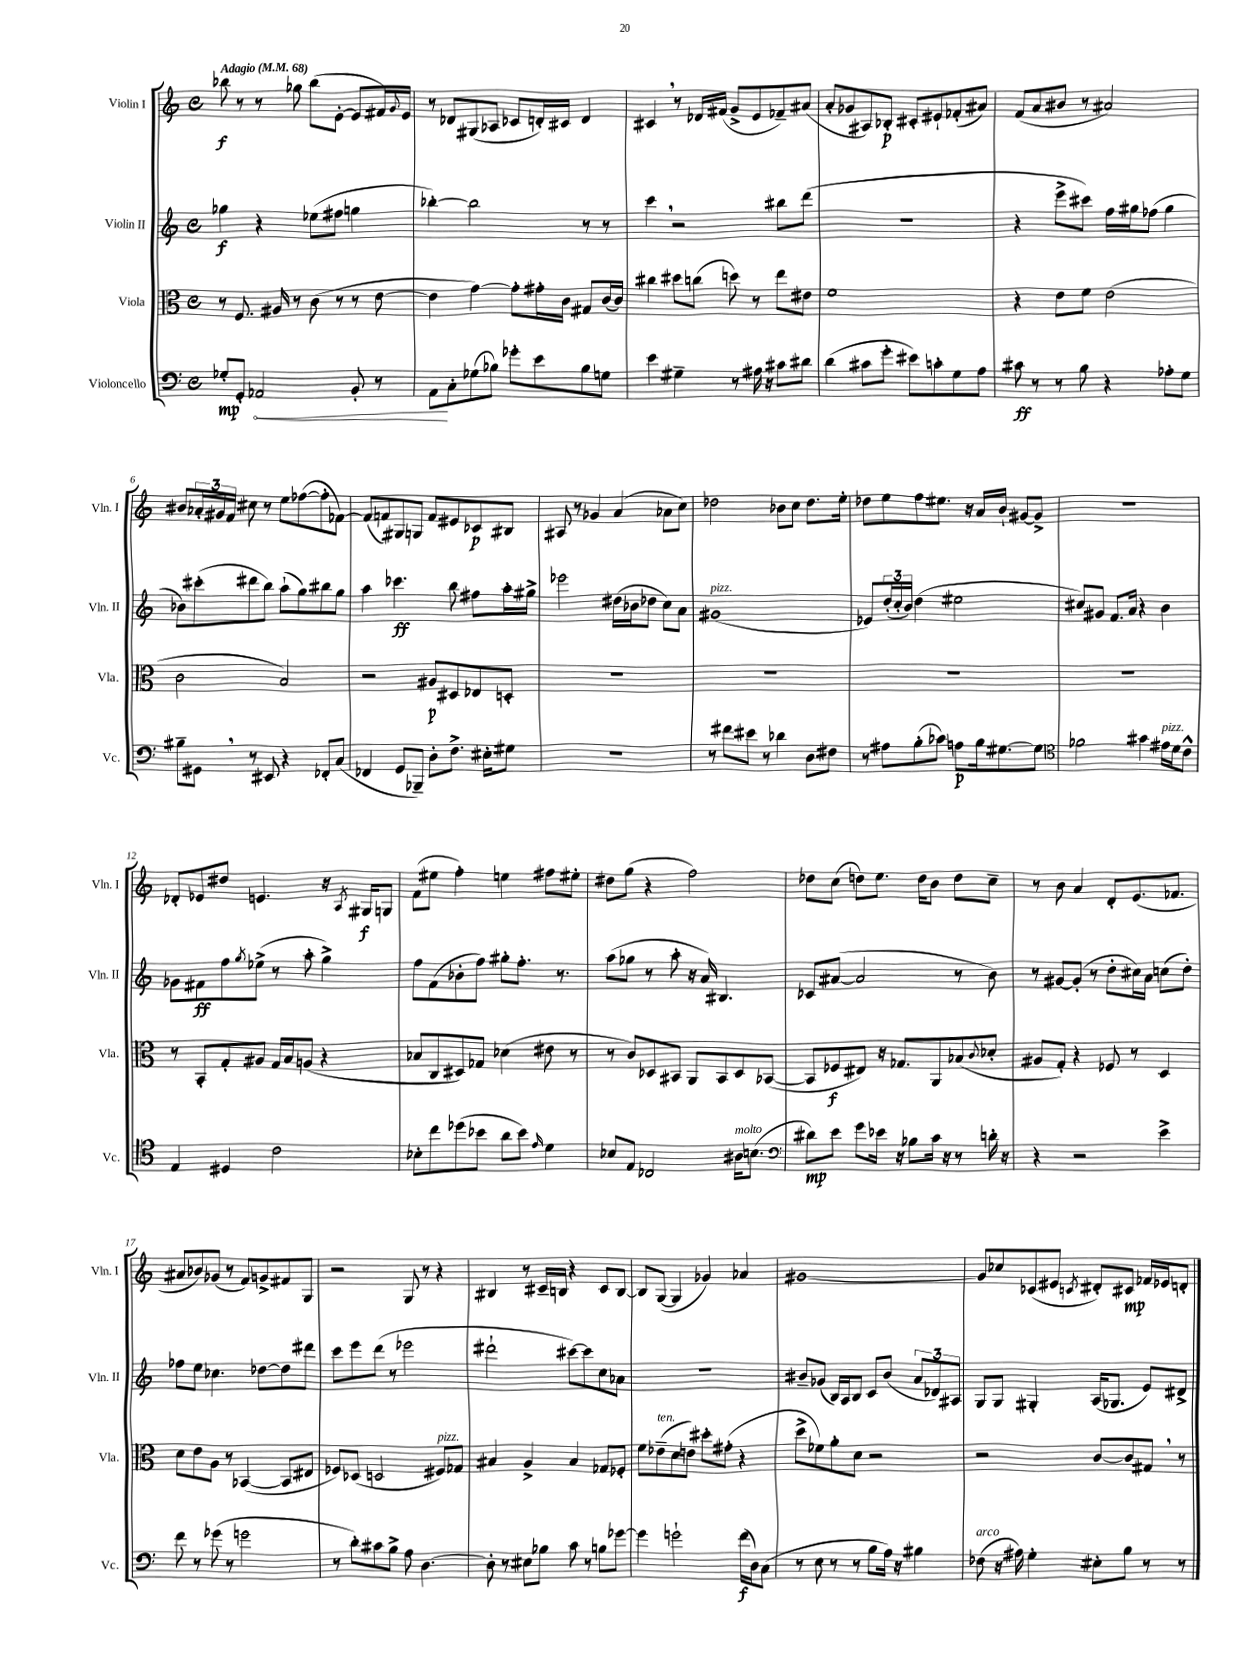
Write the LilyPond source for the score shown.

<<
\new StaffGroup <<
\new Staff = "s0" \with { instrumentName = "Violin I" shortInstrumentName = "Vln. I" } {
    \clef treble \key c \major \defaultTimeSignature \time 4/4 \tempo "Adagio" 4 = 68
    bes''8\f r8 r8 ges''8 bes''8( e'8~-. e'8 fis'16) \appoggiatura { g'8 } e'16 |
    r8 des'8 gis8( aes8 ces'8 d'16-.) cis'16 d'4 |
    cis'4 \breathe r8 des'16 fis'16( g'8-> e'8 fes'8--) ais'8( |
    a'8-. ges'8 ais8) bes8-.\p cis'8-. eis'8-! fes'8-.( ais'8) |
    f'8( a'8 bis'8 r8 ais'2) |
    bis'8 \tuplet 3/2 { aes'16-. gis'16 f'16 } cis''8 r8 e''8 fes''8~( fes''8-. fes'8~) |
    fes'8( f'8) gis8 g8 f'8 eis'8 ces'8\p bis8 |
    ais8 r8 ges'4 a'4( aes'8 c''8) |
    des''2 bes'8 c''8 des''8. e''16-. |
    des''8 e''8 f''8 eis''8. r16 a'16 b'16-! gis'8~ gis'8-> |
    r1 |
    des'8-. ees'8 dis''8 e'4. r16 \acciaccatura { a8 } gis16\f g8 |
    f'8( eis''8 f''4-.) e''4 fis''8 eis''8-. |
    dis''8 g''8( r4 f''2) |
    des''8 c''8( d''8) e''8. d''16 b'8 d''8 c''8-- |
    r8 b'8 a'4 d'8-. e'8.( fes'8. |
    ais'8 bes'8) ges'8( r8 f'8) g'8-> fis'8 g8 |
    r2 g8 r8 r4 |
    bis4 r8 cis'16-- b16 r4 cis'8 b8~ |
    b8 g8~( g4 ges'4) aes'4 |
    gis'1~ |
    gis'8 ces''8 ces'8( eis'8 \acciaccatura { c'8 } dis'8-.) cis'8\mp fes'16 ees'16 d'8-. \bar "|." |
}
\new Staff = "s1" \with { instrumentName = "Violin II" shortInstrumentName = "Vln. II" } {
    \clef treble \key c \major \defaultTimeSignature \time 4/4
    ges''4\f r4 ees''8( fis''8 g''4 |
    bes''4~-.) bes''2 r8 r8 |
    c'''4 \breathe r2 bis''8 d'''8( |
    R1 |
    r4 e'''8-> cis'''8) f''16 gis''16 fes''8( gis''4 |
    bes'8) cis'''8-.( dis'''8 b''8) a''8-!( g''8) bis''8 g''8 |
    a''4 ces'''4.\ff b''8 fis''8 a''16-. gis''16-> |
    ees'''2 dis''16( bes'16 des''8 c''8) a'8 |
    gis'1^\markup { \italic "pizz." }( |
    ees'8) \tuplet 3/2 { d''16-.( c''16-. b'16) } d''4( eis''2 |
    cis''8) gis'8 f'8. a'16 r4 b'4 |
    ges'8 fis'8\ff f''8 \acciaccatura { g''8 } ees''8->( r8 a''8-. g''4->) |
    f''8 f'8( bes'8-. f''8) gis''8-. f''8.-. r8. |
    a''8( ges''8 r8 a''8-. r16 a'16) bis4. |
    ces'8 ais'8~( ais'2 r8 b'8) |
    r8 gis'8~ gis'8-.( r8 d''8-. cis''16) a'16 c''8( d''8-.) |
    fes''8 e''8 ces''4. des''8~ des''8 dis'''8 |
    c'''8 e'''8 d'''8( r8 ees'''2 |
    dis'''2-! cis'''8~) cis'''8 c''8 aes'8 |
    R1 |
    bis'8-- ges'8( b16) a16 b8 c'8 bis'8( \tuplet 3/2 { a'8 des'8) ais8 } |
    g8 g8 gis4-. a16( ges8. e'8) dis'8-> \bar "|." |
}
\new Staff = "s2" \with { instrumentName = "Viola" shortInstrumentName = "Vla." } {
    \clef alto \key c \major \defaultTimeSignature \time 4/4
    r8 f8. ais16 r8 c'8( r8 r8 e'8~ |
    e'4 g'4~) g'8-. gis'16-. c'16 gis8 c'16( c'16) |
    cis''4 dis''8 c''8( d''8) r8 e''8 eis'8 |
    f'1 |
    r4 e'8 f'8 e'2( |
    c'2 b2) |
    r2 ais8\p dis8 ees8 d8-. |
    R1 |
    R1 |
    R1 |
    R1 |
    r8 b,8-. g8-. ais8 g16 b16 a8( r4 |
    bes8 c8 dis8) ges8 des'4( eis'8 r8 |
    r8 c'8) des8 bis,8 a,8 bis,8 des8 bes,8~( |
    bes,8 fes8\f eis8) r16 ges8. a,8 bes8( \appoggiatura { c'8 } des'8-. |
    ais8 g8-.) r4 fes8 r8 d4 |
    d'8 e'8 a8 r8 bes,4~( bes,8 eis8 |
    fes8) des8( d2 fis8^\markup { \italic "pizz." }) ges8 |
    bis4 a4-> bis4 ges8 fes8-. |
    f'8 ees'8--^\markup { \italic "ten." }( d'8 e'8) dis''8-. gis'8-.( r4 |
    d''8-> fes'8) a'8-. d'8 r2 |
    r2 c'8~ c'8 gis8 \breathe r8 \bar "|." |
}
\new Staff = "s3" \with { instrumentName = "Violoncello" shortInstrumentName = "Vc." } {
    \clef bass \key c \major \defaultTimeSignature \time 4/4
    ges8-.\mp g,8-. \once \override Hairpin.circled-tip = ##t aes,2\< b,8-. r8 |
    a,8\! c8-. ges8( bes8) ges'8-. e'8 bes8 g8 |
    e'4 gis4-- r8 ais16 r16 cis'8 dis'8 |
    d'4( cis'8 g'8-. eis'8) c'8-. g8 a8 |
    cis'8\ff r8 r8 b8 r4 aes8-. g8 |
    bis8-- gis,8 \breathe r8 eis,8 r4 fes,8-. c8( |
    fes,4 g,8 bes,,8--) d8-. f8.-> eis16-. gis8 |
    R1 |
    r8 fis'8 eis'8 r8 des'4 d8 fis8 |
    r8 ais8 b8-.( ces'8) a8\p b16 gis8.~ gis8 |
    \clef tenor fes'2 gis'4 eis'16^\markup { \italic "pizz." } d'16 c'8-^ |
    e4 dis4 c'2 |
    bes8-. c''8 des''8( bes'8 a'8 bes'8) \grace { e'16 } d'4 |
    bes8 e8 ces2 ais16^\markup { \italic "molto" } b8.( |
    \clef bass dis'8\mp) e'8 g'8 ees'16 r16 bes8 c'16 r16 r8 d'16-. r16 |
    r4 r2 e'4-> |
    f'8 r8 ges'8( r8 g'2 |
    r8 d'8-.) cis'8 b8-> a8 d4.~ |
    d8-. r8 eis8 bes8 c'8 r8 b8 ges'8~ |
    ges'4 g'2-! f'16\f( d16) c8( |
    r8 e8 r8 r8 b8 a16) r16 bis4 |
    fes8^\markup { \italic "arco" }( r16 ais16) g4-. eis8-. b8 r8 r8 \bar "|." |
}
>>
>>
